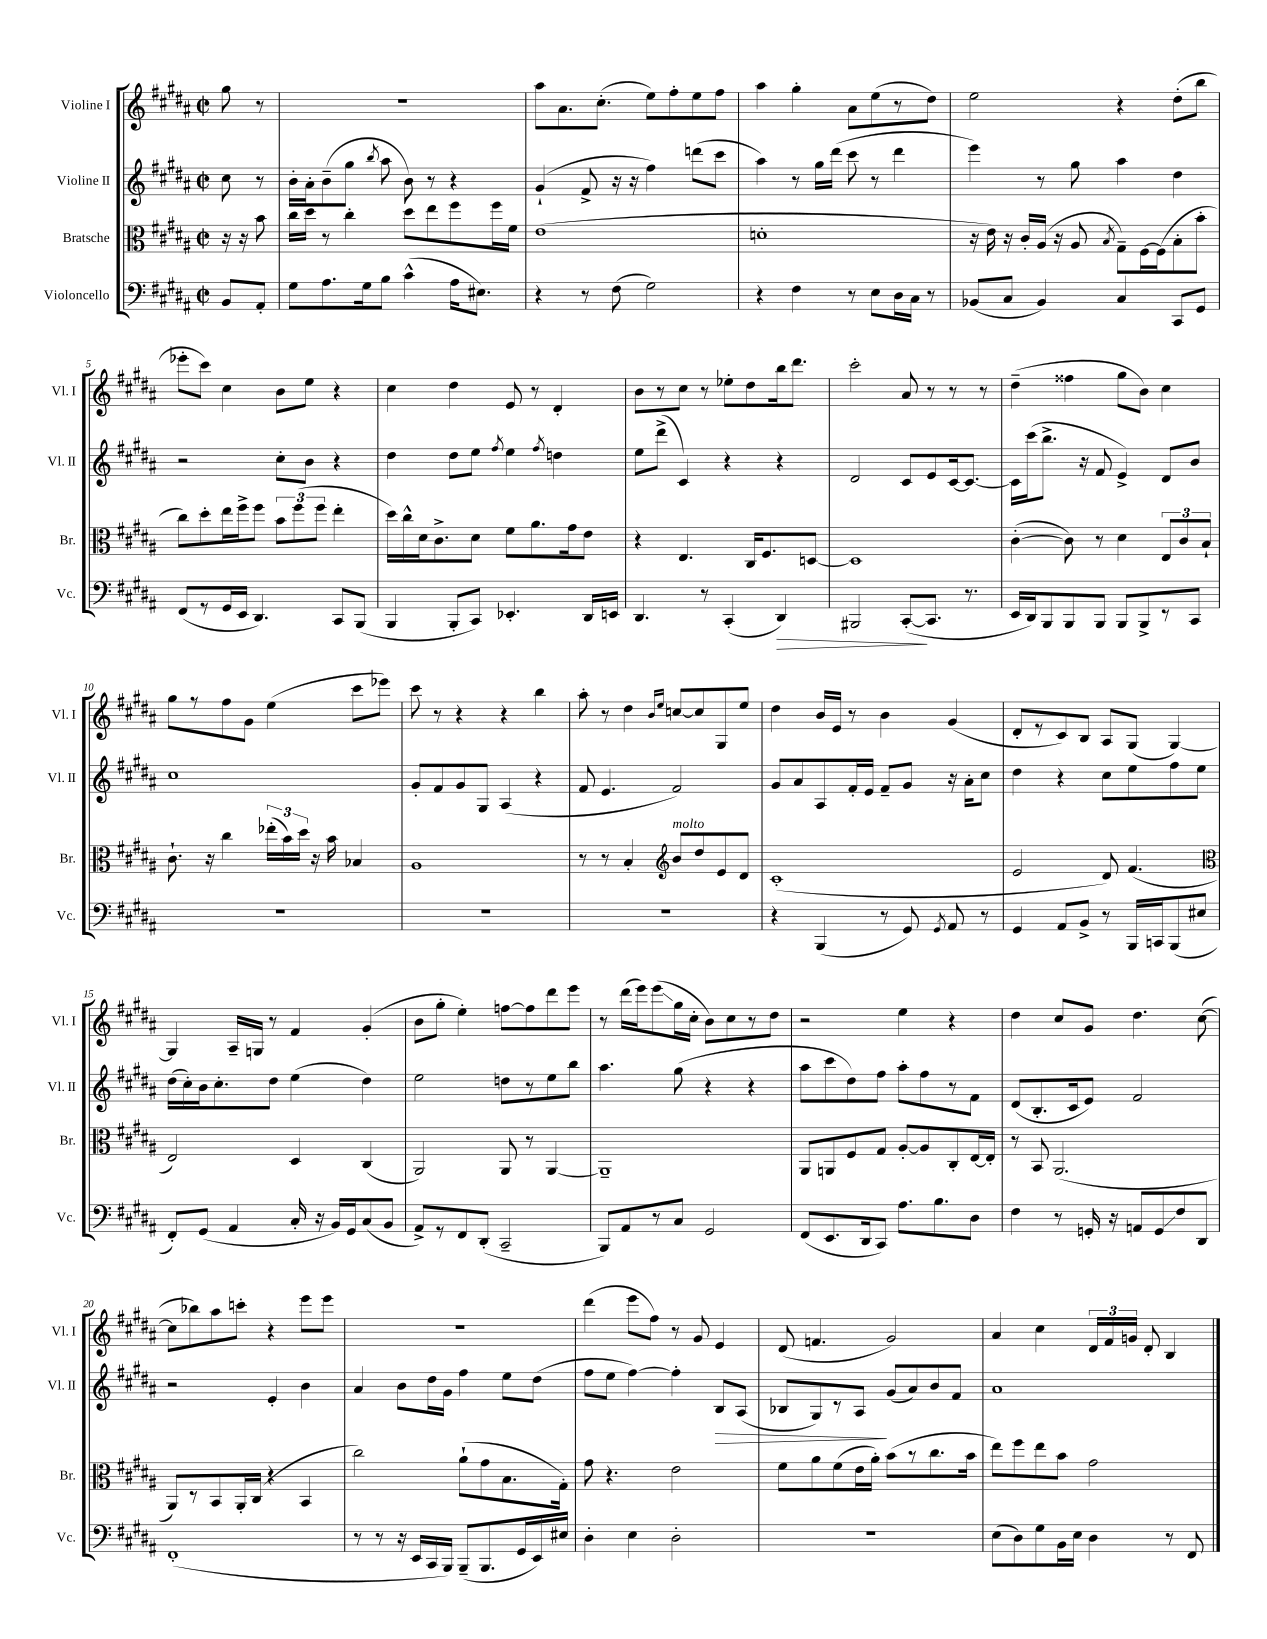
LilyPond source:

<<
\new StaffGroup <<
\new Staff = "s0" \with { instrumentName = "Violine I" shortInstrumentName = "Vl. I" } {
    \clef treble \key b \major \defaultTimeSignature \time 2/2 \partial 4
    \autoBeamOff gis''8 r8 |
    R1 |
    ais''8[ ais'8. cis''8.]-.( e''8[) fis''8-. e''8 fis''8] |
    ais''4 gis''4-. ais'8[ e''8( r8 dis''8]) |
    e''2 r4 dis''8[-.( b''8] |
    ees'''8[-. cis'''8]) cis''4 b'8[ e''8] r4 |
    cis''4 dis''4 e'8 r8 dis'4-. |
    b'8[ r8 cis''8] r8 ees''8[-. dis''8 b''16 dis'''8.] |
    cis'''2-. ais'8 r8 r8 r8 |
    dis''4--( fisis''4 gis''8[ b'8]) cis''4 |
    gis''8[ r8 fis''8 gis'8] e''4( cis'''8[ ees'''8]) |
    cis'''8 r8 r4 r4 b''4 |
    ais''8-. r8 dis''4 \grace { b'16[ e''16] } c''8[~ c''8 gis8 e''8] |
    dis''4 b'16[ e'16] r8 b'4 gis'4( |
    dis'8[-. r8 cis'8) b8] ais8[ gis8]( gis4~) |
    gis4 ais16[-- g16] r8 fis'4 gis'4-.( |
    b'8[ gis''8]-. e''4-.) f''8[~ f''8 dis'''8 e'''8] |
    r8 dis'''16[( e'''16) e'''8\glissando( gis''16 cis''16]-. b'8[) cis''8 r8 dis''8] |
    r2 e''4 r4 |
    dis''4 cis''8[ gis'8] dis''4. cis''8~( |
    cis''8[ bes''8) ais''8 c'''8]-. r4 e'''8[ e'''8] |
    R1 |
    dis'''4( e'''8[ fis''8]) r8 gis'8 e'4 |
    dis'8( f'4. gis'2) |
    ais'4 cis''4 \tuplet 3/2 { dis'16[ fis'16 g'16] } dis'8-. b4 \bar "|." |
}
\new Staff = "s1" \with { instrumentName = "Violine II" shortInstrumentName = "Vl. II" } {
    \clef treble \key b \major \defaultTimeSignature \time 2/2 \partial 4
    \autoBeamOff cis''8 r8 |
    b'16[-. ais'16-. b'8--( gis''8] \acciaccatura { b''8 } ais''8 b'8) r8 r4 |
    gis'4-!( fis'8-> r16 r16 fis''4) d'''8[( cis'''8] |
    ais''4) r8 gis''16[ dis'''16]( cis'''8 r8 dis'''4 |
    e'''4) r8 gis''8 ais''4 dis''4 |
    r2 cis''8[-. b'8] r4 |
    dis''4 dis''8[ e''8] \acciaccatura { fis''8 } e''4 \acciaccatura { fis''8 } d''4 |
    e''8[ dis'''8]->( cis'4) r4 r4 |
    dis'2 cis'8[ e'8 cis'16~ cis'8.]~ |
    cis'16[ cis'''16( b''8.]-> r16 fis'8 e'4->) dis'8[ b'8] |
    cis''1 |
    gis'8[-. fis'8 gis'8 gis8] ais4( r4 |
    fis'8 e'4. fis'2) |
    gis'8[ ais'8 ais8 fis'16-. e'16] fis'8[-- gis'8] r16 ais'16[-. cis''8] |
    dis''4 r4 cis''8[ e''8 fis''8 e''8] |
    dis''16[( cis''16-.) b'16 cis''8.-. dis''8] e''4( dis''4) |
    e''2 d''8[ r8 e''8 b''8] |
    ais''4. gis''8( r4 r4 |
    ais''8[ cis'''8 dis''8) fis''8] ais''8[-. fis''8 r8 fis'8] |
    dis'8[( b8.-. cis'16 e'8]) fis'2 |
    r2 e'4-. b'4 |
    ais'4 b'8[ dis''16 gis'16] fis''4 e''8[ dis''8]( |
    fis''8[ e''8] fis''4~) fis''4-. b8[\> ais8]( |
    bes8[ gis8) r8 ais8]\! gis'8[( ais'8) b'8 fis'8] |
    ais'1 \bar "|." |
}
\new Staff = "s2" \with { instrumentName = "Bratsche" shortInstrumentName = "Br." } {
    \clef alto \key b \major \defaultTimeSignature \time 2/2 \partial 4
    \autoBeamOff r16 r16 b'8 |
    cis''16[ dis''16] r8 cis''4-. dis''8[ e''8 fis''8 fis''16 fis'16] |
    e'1( |
    d'1-. |
    r16 e'16) r16 cis'16[-. ais16]( r16 ais8 \acciaccatura { b8 } gis8[--) fis16~ fis16( b8-. b'8]-. |
    cis''8[) dis''8-. e''16 fis''16-> fis''8] \tuplet 3/2 { b'8[ fis''8( fis''8] } e''4-. |
    dis''16[) cis''16-^ dis'16 cis'8.-> dis'8] fis'8[ ais'8. gis'16 e'8] |
    r4 e4. cis16[ fis8. d8]~ |
    d1 |
    cis'4~-.( cis'8) r8 dis'4 \tuplet 3/2 { e8[ cis'8 b8]-! } |
    cis'8.-! r16 cis''4 \tuplet 3/2 { ees''16[-.( b'16) dis''16] } r16 b'16 bes4 |
    ais1 |
    r8 r8 b4-. \clef treble b'8[^\markup { \italic "molto" } dis''8 e'8 dis'8] |
    cis'1-.( |
    e'2 dis'8) fis'4.( |
    \clef alto e2) dis4 cis4( |
    ais,2) ais,8 r8 ais,4~ |
    ais,1-- |
    ais,8[ a,8 fis8 gis8] ais8[~-. ais8 cis8-. e16~ e16]-. |
    r8 b,8 ais,2.( |
    ais,8[) r8 b,8 ais,16-. cis16]( r4 b,4 |
    cis''2) ais'8[-!( gis'8 b8. gis16]-.) |
    gis'8 r4. e'2 |
    fis'8[ ais'8 fis'8( e'16 ais'16]-.) b'8[( r8 cis''8. b'16] |
    e''8[) fis''8 e''8 b'8] gis'2 \bar "|." |
}
\new Staff = "s3" \with { instrumentName = "Violoncello" shortInstrumentName = "Vc." } {
    \clef bass \key b \major \defaultTimeSignature \time 2/2 \partial 4
    \autoBeamOff b,8[ ais,8]-. |
    gis8[ ais8. gis16 b8] cis'4-^( ais16[ eis8.]) |
    r4 r8 fis8( gis2) |
    r4 fis4 r8 e8[ dis16 cis16] r8 |
    bes,8[( cis8] bes,4) cis4 cis,8[ gis,8] |
    fis,8[( r8 gis,16 e,16] dis,4.) cis,8[ b,,8]( |
    b,,4 b,,8[-. cis,8]) ees,4.-. dis,16[ e,16] |
    dis,4. r8 cis,4-.( dis,4\>) |
    bis,,2 cis,8[~-.\!( cis,8.] r8. |
    e,16[ dis,16) b,,8 b,,8 b,,8] b,,8[ b,,8-> r8 cis,8] |
    R1 |
    R1 |
    R1 |
    r4 b,,4( r8 gis,8) \acciaccatura { gis,8 } ais,8 r8 |
    gis,4 ais,8[ b,8]-> r8 b,,16[ c,16 b,,8( eis8] |
    fis,8[-.) gis,8]( ais,4 cis16-. r16 b,16[) gis,16 cis8( b,8] |
    ais,8[->) r8 fis,8 dis,8]-.( cis,2-- |
    b,,8[) ais,8 r8 cis8] gis,2 |
    fis,8[( e,8. dis,16 cis,8]) ais8.[ b8. dis8] |
    fis4 r8 g,16-. r16 a,8[ g,8\glissando fis8 dis,8] |
    fis,1-.( |
    r8 r8 r16 e,16[ cis,16 b,,16]) b,,8[--( b,,8. gis,16 e,16) eis16] |
    dis4-. e4 dis2-. |
    R1 |
    e8[( dis8) gis8 b,16 e16] dis4 r8 fis,8 \bar "|." |
}
>>
>>
